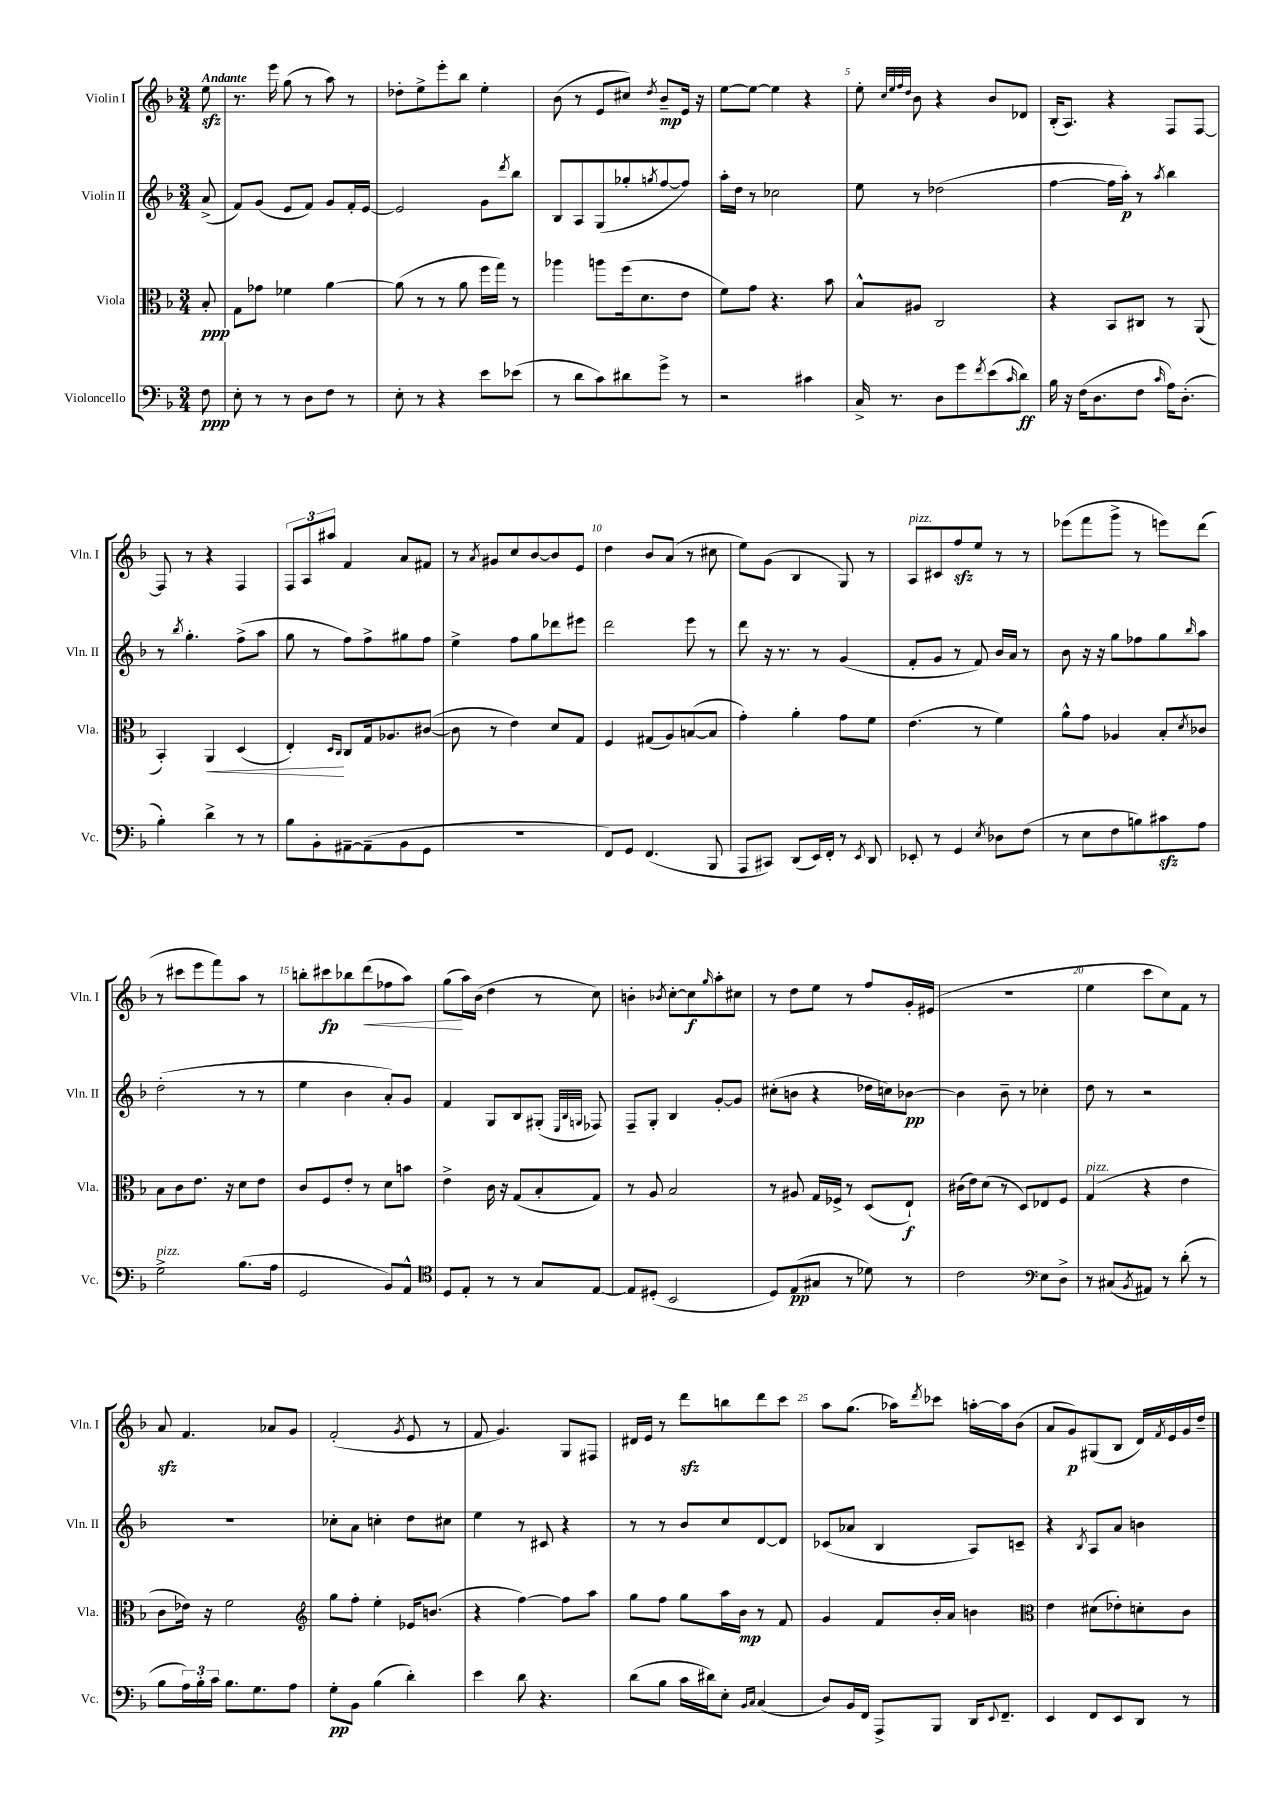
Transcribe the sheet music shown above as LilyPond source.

<<
\new StaffGroup <<
\new Staff = "s0" \with { instrumentName = "Violin I" shortInstrumentName = "Vln. I" } {
    \clef treble \key f \major \numericTimeSignature \time 3/4 \partial 8 \tempo "Andante"
    e''8\sfz |
    r8. e'''16 g''8( r8 a''8) r8 |
    des''8-. e''8-> e'''8-. bes''8 e''4-. |
    bes'8( r8 e'8 cis''8) \acciaccatura { d''8 } bes'8--\mp e'16 r16 |
    e''8~ e''8~ e''4 r4 |
    e''8-. \grace { c''32 e''32 f''32 d''32 } bes'8 r4 bes'8 des'8 |
    bes16-.( a8.) r4 f8 f8~ |
    f8 r8 r4 f4 |
    \tuplet 3/2 { f8 a8 ais''8 } f'4 a'8 fis'8 |
    r8 \acciaccatura { a'8 } gis'8 c''8 bes'8~ bes'8 e'8 |
    d''4 bes'8 a'8( r8 cis''8 |
    e''8) g'8( bes4 g8) r8 |
    a8^\markup { \italic "pizz." } cis'8 f''8\sfz e''8 r8 r8 |
    ees'''8( f'''8 g'''8-> r8 e'''8) d'''8( |
    r8 cis'''8 e'''8 f'''8) a''8 r8 |
    b''8-. cis'''8\fp bes''8 d'''8\<( fes''8 a''8) |
    g''8\!( a''16) bes'16( d''4 r8 c''8) |
    b'4-. \acciaccatura { bes'8 } c''8~-. c''8\f \grace { g''16 } a''8-. cis''8 |
    r8 d''8 e''8 r8 f''8 g'16-. eis'16( |
    R2. |
    e''4 c'''8 c''8) f'8 r8 |
    a'8\sfz f'4. aes'8 g'8 |
    f'2-.( \acciaccatura { g'8 } e'8 r8 |
    f'8 g'4.) g8 fis8 |
    dis'16 e'16 r8 d'''8\sfz b''8 d'''8 c'''8 |
    a''8 g''8.( aes''16) \acciaccatura { d'''8 } ces'''8 a''16~-. a''16 bes'8( |
    a'8 g'8\p) gis8( bes8 d'16) \acciaccatura { f'8 } e'16 g'16 d''16-- \bar "|." |
}
\new Staff = "s1" \with { instrumentName = "Violin II" shortInstrumentName = "Vln. II" } {
    \clef treble \key f \major \numericTimeSignature \time 3/4 \partial 8
    a'8->( |
    f'8) g'8( e'8 f'8) g'8 f'16-. e'16~ |
    e'2 g'8 \acciaccatura { d'''8 } bes''8 |
    bes8 a8 g8( ges''8-. \acciaccatura { g''8 } f''8~ f''8) |
    a''16-. d''16 r8 ces''2 |
    e''8 r8 des''2( |
    f''4~ f''16 a''16-.\p) r8 \acciaccatura { a''8 } bes''4 |
    r8 \acciaccatura { bes''8 } g''4.-. f''8->( a''8 |
    g''8 r8 f''8) f''8-> gis''8 f''8 |
    e''4-> f''8 g''8 des'''8 eis'''8 |
    d'''2 e'''8 r8 |
    d'''8 r16 r8. r8 g'4( |
    f'8-. g'8 r8 f'8) bes'16 a'16 r8 |
    bes'8 r16 r16 g''8 fes''8 g''8 \grace { bes''16 } a''8 |
    d''2-.( r8 r8 |
    e''4 bes'4 a'8-.) g'8 |
    f'4 g8 bes8 gis8-.( \grace { e32 bes32 g32 } fes8) |
    f8-- g8-. bes4 g'8~-. g'8 |
    cis''8-.( b'8 r4 des''16 c''16) bes'8~\pp |
    bes'4 bes'8-- r8 ces''4-. |
    d''8 r8 r2 |
    R2. |
    ces''8-. a'8 c''4-. d''8 cis''8 |
    e''4 r8 cis'8 r4 |
    r8 r8 bes'8 c''8 d'8~ d'8 |
    ces'8( aes'8 bes4 a8) c'8-- |
    r4 \acciaccatura { bes8 } a8 a'8 b'4 \bar "|." |
}
\new Staff = "s2" \with { instrumentName = "Viola" shortInstrumentName = "Vla." } {
    \clef alto \key f \major \numericTimeSignature \time 3/4 \partial 8
    bes8-.\ppp |
    g8 ges'8 fes'4 a'4~ |
    a'8( r8 r8 a'8 f''16 g''16) r8 |
    aes''4 a''8 f''16( d'8. e'8 |
    f'8) g'8 r4. bes'8 |
    bes8-^ ais8 c2 |
    r4 bes,8 cis8 r8 a,8( |
    bes,4-.) a,4\< d4( |
    e4-.\!) \grace { d16 c16 } c8 g16 aes8. cis'8~( |
    cis'8 r8 e'4) d'8 g8 |
    f4 gis8( a8) b8~( b8 |
    g'4-.) a'4-. g'8 f'8 |
    e'4.( r8 f'4) |
    a'8-^ g'8 aes4 bes8-. \acciaccatura { d'8 } ces'8 |
    bes8 c'8 e'8. r16 d'8 e'8 |
    c'8 f8 e'8-. r8 d'8 b'8 |
    e'4-> c'16 r16 g8( bes8-. g8) |
    r8 a8 bes2 |
    r8 ais8 g16 fes16-> r8 d8( e8-!\f) |
    cis'16( e'16) d'8( r8 d8) ees8 f8 |
    g4^\markup { \italic "pizz." }( r4 e'4 |
    c'8 ees'16) r16 f'2 |
    \clef treble g''8 f''8-. e''4-. ees'16 b'8.( |
    r4 f''4~) f''8 a''8 |
    g''8 f''8 g''8 a''16 bes'16\mp r8 f'8 |
    g'4 f'8 bes'16-. a'16 b'4 |
    \clef alto e'4 dis'8( ees'8-.) d'8-. c'8 \bar "|." |
}
\new Staff = "s3" \with { instrumentName = "Violoncello" shortInstrumentName = "Vc." } {
    \clef bass \key f \major \numericTimeSignature \time 3/4 \partial 8
    f8\ppp |
    e8-. r8 r8 d8 f8 r8 |
    e8-. r8 r4 e'8 ees'8( |
    r8 d'8 c'8) dis'8 g'8-> r8 |
    r2 cis'4 |
    c16-> r8. d8 g'8 \acciaccatura { f'8 } e'8( \grace { c'16 } d'8\ff) |
    bes16 r16 f16( d8. f8 \grace { c'16 } a16) d8.-.( |
    bes4-.) d'4-> r8 r8 |
    bes8 bes,8-. ais,8~-- ais,8--( bes,8 g,8 |
    R2. |
    f,8) g,8 f,4.( bes,,8 |
    a,,8 cis,8) d,8( e,16) f,16-. r8 \acciaccatura { e,8 } d,8 |
    ees,8-. r8 g,4 \acciaccatura { e8 } des8 f8( |
    r8 e8 f8 b8) cis'8\sfz a8 |
    g2->^\markup { \italic "pizz." } bes8.( a16 |
    g,2 bes,8) a,8-^ |
    \clef tenor d8 e8-. r8 r8 g8 e8~ |
    e8 dis8-.( bes,2 |
    d8) e8\pp( gis8 r8 des'8) r8 |
    c'2 \clef bass e8 d8-> |
    r8 cis8( \acciaccatura { bes,8 } ais,8) r8 d'8-.( r8 |
    bes8 \tuplet 3/2 { a16) bes16-. c'16 } bes8. g8. a8 |
    g8-.\pp bes,8 bes4( d'4-.) |
    e'4 d'8 r4. |
    d'8( bes8 c'16 dis'16) e8-. \grace { bes,16 c16 } c4( |
    d8) bes,16 f,16 a,,8-> bes,,8 d,16 \appoggiatura { e,8 } f,8.-- |
    e,4 f,8 e,8 d,8 r8 \bar "|." |
}
>>
>>
\layout { \context { \Score \override BarNumber.break-visibility = ##(#f #t #t) barNumberVisibility = #(every-nth-bar-number-visible 5) } }
